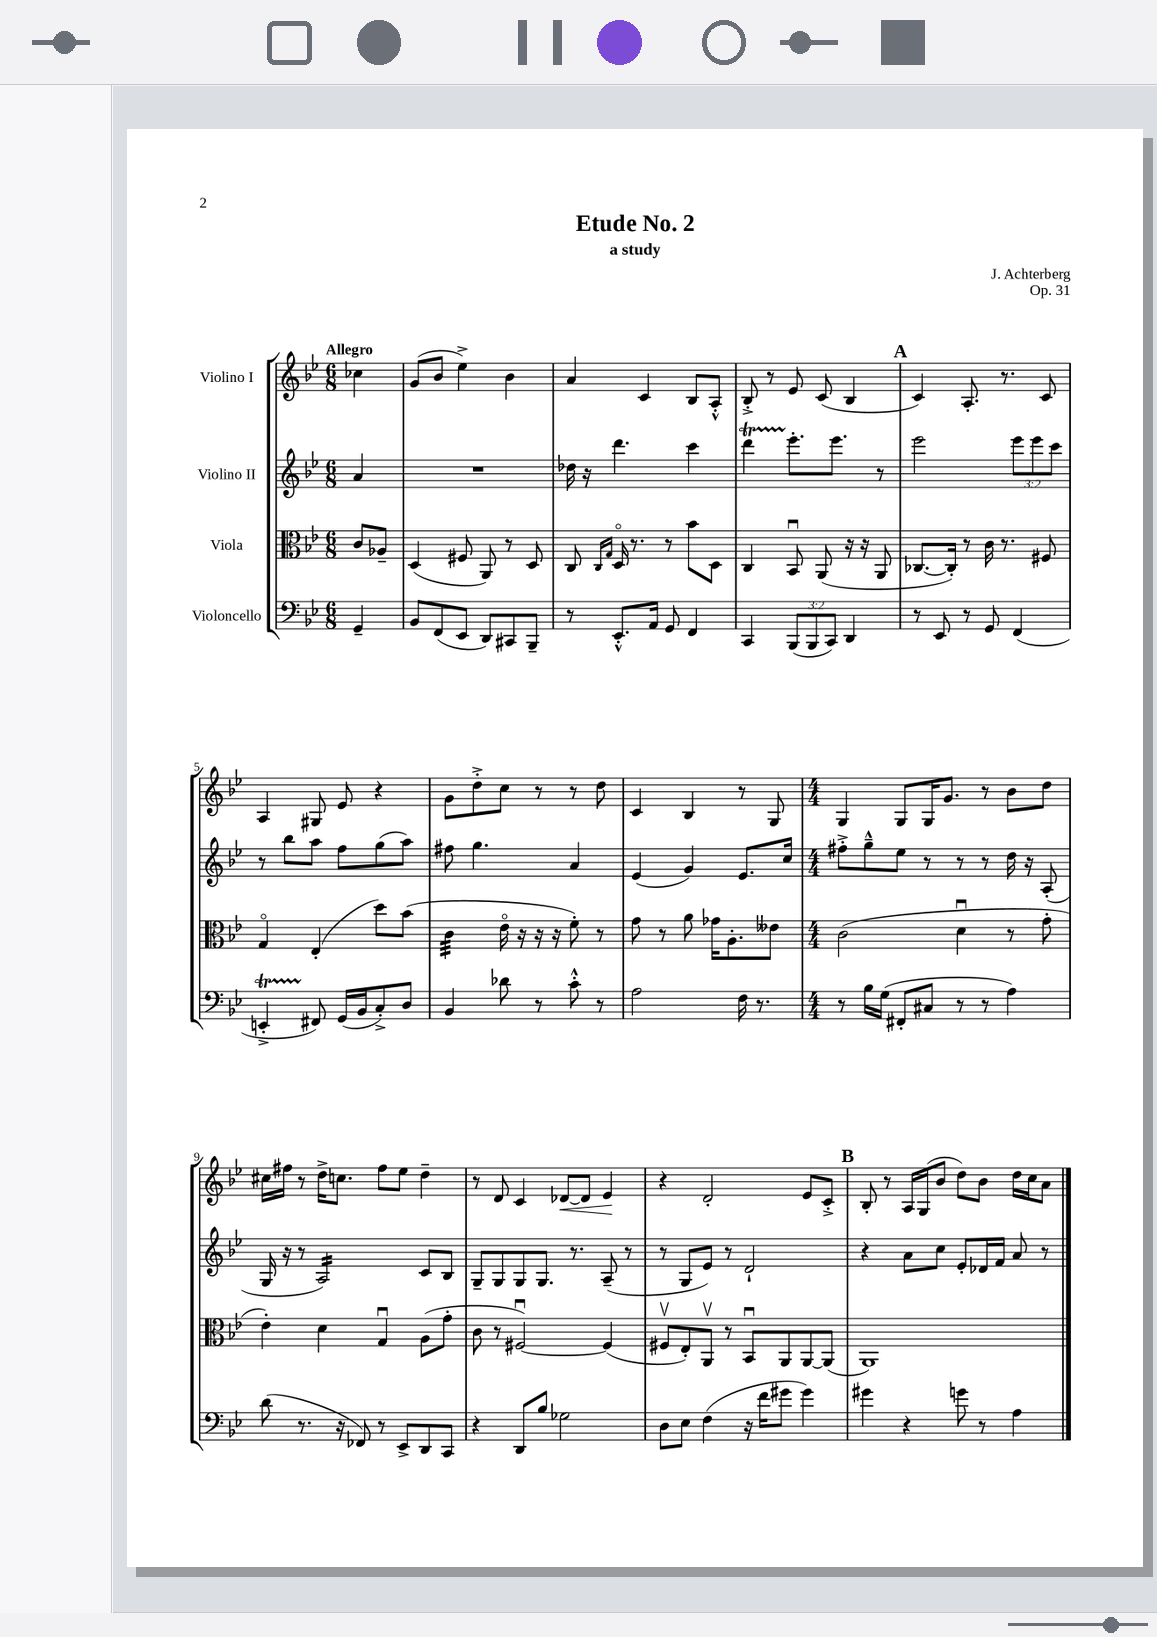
\header { title = "Etude No. 2" composer = "J. Achterberg" subtitle = "a study" opus = "Op. 31" }
<<
\new StaffGroup <<
\new Staff = "s0" \with { instrumentName = "Violino I" } {
    \clef treble \key bes \major \numericTimeSignature \time 6/8 \partial 4 \tempo "Allegro"
    ces''4 |
    g'8( bes'8 ees''4->) bes'4 |
    a'4 c'4 bes8 a8-.-^ |
    bes8-.-> r8 ees'8 c'8( bes4 |
    \mark \markup { \bold "A" } c'4) a8.-. r8. c'8 |
    a4 gis8 ees'8 r4 |
    g'8 d''8-.-> c''8 r8 r8 d''8 |
    c'4 bes4 r8 g8 |
    \numericTimeSignature \time 4/4 g4 g8 g16 g'8. r8 bes'8 d''8 |
    cis''16 fis''16 r8 d''16-> c''8. fis''8 ees''8 d''4-- |
    r8 d'8 c'4 des'8~\< des'8 ees'4\! |
    r4 d'2-. ees'8 c'8-.-> |
    \mark \markup { \bold "B" } bes8-. r8 a16 g16( bes'8 d''8) bes'8 d''16 c''16 a'8 \bar "|." |
}
\new Staff = "s1" \with { instrumentName = "Violino II" } {
    \clef treble \key bes \major \numericTimeSignature \time 6/8 \override Staff.TupletNumber.text = #tuplet-number::calc-fraction-text \partial 4
    a'4 |
    R2. |
    des''16 r16 d'''4. c'''4 |
    d'''4\startTrillSpan ees'''8.-.\stopTrillSpan ees'''8. r8 |
    \mark \markup { \bold "A" } ees'''2 \tuplet 3/2 { ees'''8 ees'''8 c'''8 } |
    r8 bes''8 a''8 f''8 g''8( a''8) |
    fis''8 g''4. a'4 |
    ees'4( g'4) ees'8. c''16 |
    \numericTimeSignature \time 4/4 fis''8-.-> g''8---^ ees''8 r8 r8 r8 d''16 r16 a8-.( |
    g16 r16 r8 a2:16) c'8 bes8 |
    g8-- g8 g8 g8. r8. a8--( r8 |
    r8 g8 ees'8) r8 d'2-! |
    \mark \markup { \bold "B" } r4 a'8 c''8 ees'8-. des'16 f'16 a'8 r8 \bar "|." |
}
\new Staff = "s2" \with { instrumentName = "Viola" } {
    \clef alto \key bes \major \numericTimeSignature \time 6/8 \partial 4
    c'8 aes8-- |
    d4( fis8 a,8) r8 d8 |
    c8 \grace { c16 g16 } d16\flageolet r8. r8 bes'8 d8 |
    c4 bes,8\downbow a,8( r16 r16 a,8 |
    \mark \markup { \bold "A" } ces8.~ ces16-.) r8 c'16 r8. fis8 |
    g4\flageolet ees4-.( d''8) bes'8( |
    c'4:32 ees'16\flageolet r16 r16 r16 f'8-.) r8 |
    g'8 r8 a'8 ges'16 a8.-. eeses'8 |
    \numericTimeSignature \time 4/4 c'2( d'4\downbow r8 g'8-. |
    ees'4-.) d'4 g4\downbow a8( g'8-. |
    c'8 r8 fis2~\downbow) fis4( |
    fis8\upbow ees8-.) a,8\upbow r8 bes,8\downbow a,8 a,8~ a,8( |
    \mark \markup { \bold "B" } a,1) \bar "|." |
}
\new Staff = "s3" \with { instrumentName = "Violoncello" } {
    \clef bass \key bes \major \numericTimeSignature \time 6/8 \override Staff.TupletNumber.text = #tuplet-number::calc-fraction-text \partial 4
    g,4-- |
    bes,8 f,8( ees,8 d,8) cis,8 bes,,8-- |
    r8 ees,8.-.-^ a,16 g,8 f,4 |
    c,4 \tuplet 3/2 { bes,,8( bes,,8 c,8) } d,4 |
    \mark \markup { \bold "A" } r8 ees,8 r8 g,8 f,4( |
    e,4-.->\startTrillSpan fis,8\stopTrillSpan) g,16( bes,16 c8-.->) d8 |
    bes,4 des'8 r8 c'8-.-^ r8 |
    a2 f16 r8. |
    \numericTimeSignature \time 4/4 r8 bes16 g16( fis,8-. cis8 r8 r8 a4) |
    d'8( r8. r16 fes,8) r8 ees,8-> d,8 c,8 |
    r4 d,8 bes8 ges2 |
    d8 ees8 f4( r16 f'16 gis'8 gis'4) |
    \mark \markup { \bold "B" } gis'4 r4 g'8 r8 a4 \bar "|." |
}
>>
>>
